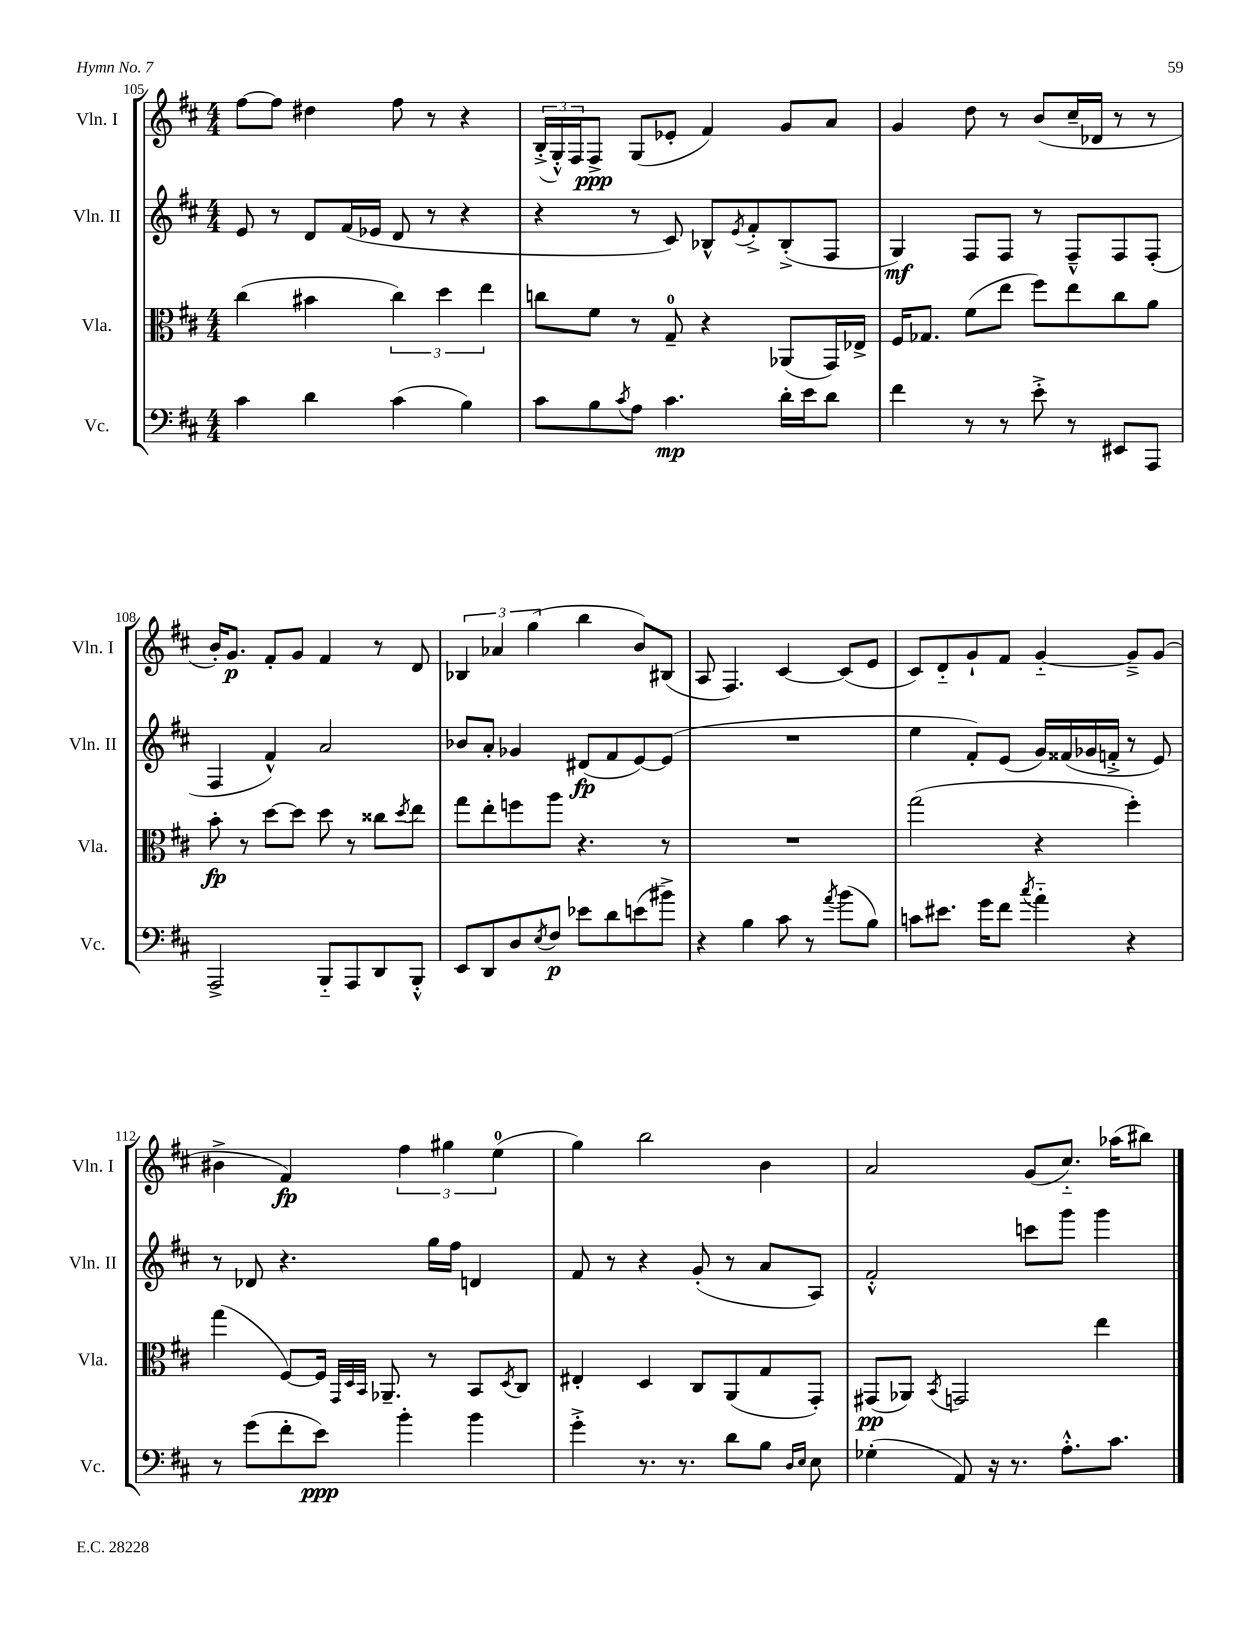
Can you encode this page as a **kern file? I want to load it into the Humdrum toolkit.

**kern	**kern	**kern	**kern
*staff4	*staff3	*staff2	*staff1
*clefF4	*clefC3	*clefG2	*clefG2
*k[f#c#]	*k[f#c#]	*k[f#c#]	*k[f#c#]
*M4/4	*M4/4	*M4/4	*M4/4
4c#\	(4cc#\	8e/	[8ff#\L
.	.	8r	8ff#\]J
4d\	4b#\	8d/L	4dd#\
.	.	(16f#/L	.
.	.	16e-/JJ	.
(4c#\	6cc#\)	8d/	8ff#\
.	.	8r	8r
.	6dd\	.	.
4B\)	.	4r	4r
.	6ee\	.	.
=	=	=	=
8c#\L	8cc\L	4r	(24B'^/LL
.	.	.	24G'^^/)
.	.	.	24F#/J
8B\	8f#\J	.	8F#^/J
8qc#/	.	.	.
8A\J	8r	8r	(8G/L
4.c#\	8G~/	8c#/)	8e-'/J
.	4r	8B-^^/L	4f#/)
.	.	8qe/	.
.	.	8f#'^/	.
16d'\LL	(8AA-/L	(8B-'^/	8g/L
16e\J	.	.	.
8d\J	16GG/L)	8F#/J	8a/J
.	16E-^/JJ	.	.
=	=	=	=
4f#\	16F#/LK	4G/)	4g/
.	8.G-/J	.	.
8r	(8f#\L	8F#/L	8dd\
8r	8ee\J	8F#/J	8r
8e'^\	8ff#\L)	8r	(8b/L
8r	8ee\	8F#~^^/L	16cc#~/L
.	.	.	16d-/JJ
8EE#/L	8cc#\	8F#/	8r
8AAA/J	8a\J	(8F#'/J	8r
=	=	=	=
2AAA^/	8b'\	4F#/	16b'/LK)
.	.	.	8.g/J
.	8r	.	.
.	[8dd\L	4f#^^/)	8f#'/L
.	8dd\]J	.	8g/J
8BBB'~/L	8dd\	2a/	4f#/
8AAA/	8r	.	.
8DD/	8cc##\L	.	8r
.	8qdd/	.	.
8BBB'^^/J	8ee\J	.	8d/
=	=	=	=
8EE/L	8gg\L	8b-/L	6B-/
8DD/	8ee'\	8a'/J	.
.	.	.	6a-/
8D/	8ff\	4g-/	.
.	.	.	(6gg\
8qE/	.	.	.
8F#/J	8aa\J	.	.
8e-\L	4.r	(8d#/L	4bb\
8d\	.	8f#/	.
(8e\	.	[8e/)	8b/L)
8b#^\J)	8r	(8e/]J	(8B#/J
=	=	=	=
4r	1r	1r	8A/
.	.	.	4.F#/)
4B\	.	.	.
8c#\	.	.	[4c#/
8r	.	.	.
8qa/	.	.	.
(8b\L	.	.	(8c#/]L
8B\J)	.	.	8e/J
=	=	=	=
8c\L	(2gg\	4ee\	8c#/L)
8.e#\J	.	.	8d'~/
.	.	8f#'/L)	8g`/
16g\LK	.	.	.
8f#\J	.	(8e/J	8f#/J
8qcc#/	.	.	.
4a'~\	4r	16g/LL)	[4g'~/
.	.	(16f##/	.
.	.	16g-/	.
.	.	16f'^/JJ	.
4r	4ff#'\)	8r	8g~^/]L
.	.	8e/)	(8g/J
=	=	=	=
8r	(4gg\	8r	4b#^\
(8g\L	.	8d-/	.
8f#'\	[8F#/L)	4.r	4f#/)
8e\J)	16F#/]Jk	.	.
.	32qqGG/LLL	.	.
.	32qqD/	.	.
.	32qqBB/JJJ	.	.
.	8.AA-~/	.	.
4b'\	.	.	6ff#\
.	8r	16gg\LL	.
.	.	.	6gg#\
.	.	16ff#\JJ	.
4b\	8BB/L	4d/	.
.	.	.	(6ee\
.	8qD/	.	.
.	8C#/J	.	.
=	=	=	=
4g'^\	4E#'/	8f#/	4gg\)
.	.	8r	.
8.r	4D/	4r	2bb\
8.r	.	.	.
.	8C#/L	(8g'/	.
8d\L	(8AA/	8r	.
8B\J	8G/	8a/L	4b\
16qqD/LL	.	.	.
16qqE/JJ	.	.	.
8E\	8GG'/J)	8A/J)	.
=	=	=	=
(4G-'\	(8GG#/L	2f#'^^/	2a/
.	8AA-/J)	.	.
.	8qBB/	.	.
8AA/)	2GG/	.	.
16r	.	.	.
8.r	.	.	.
.	.	8ccc\L	(8g/L
8.A'^^\L	.	8ggg\J	8.cc#'~/J)
.	4ee\	4ggg\	.
8.c#\J	.	.	(16aa-\LK
.	.	.	8bb#\J)
==	==	==	==
*-	*-	*-	*-
